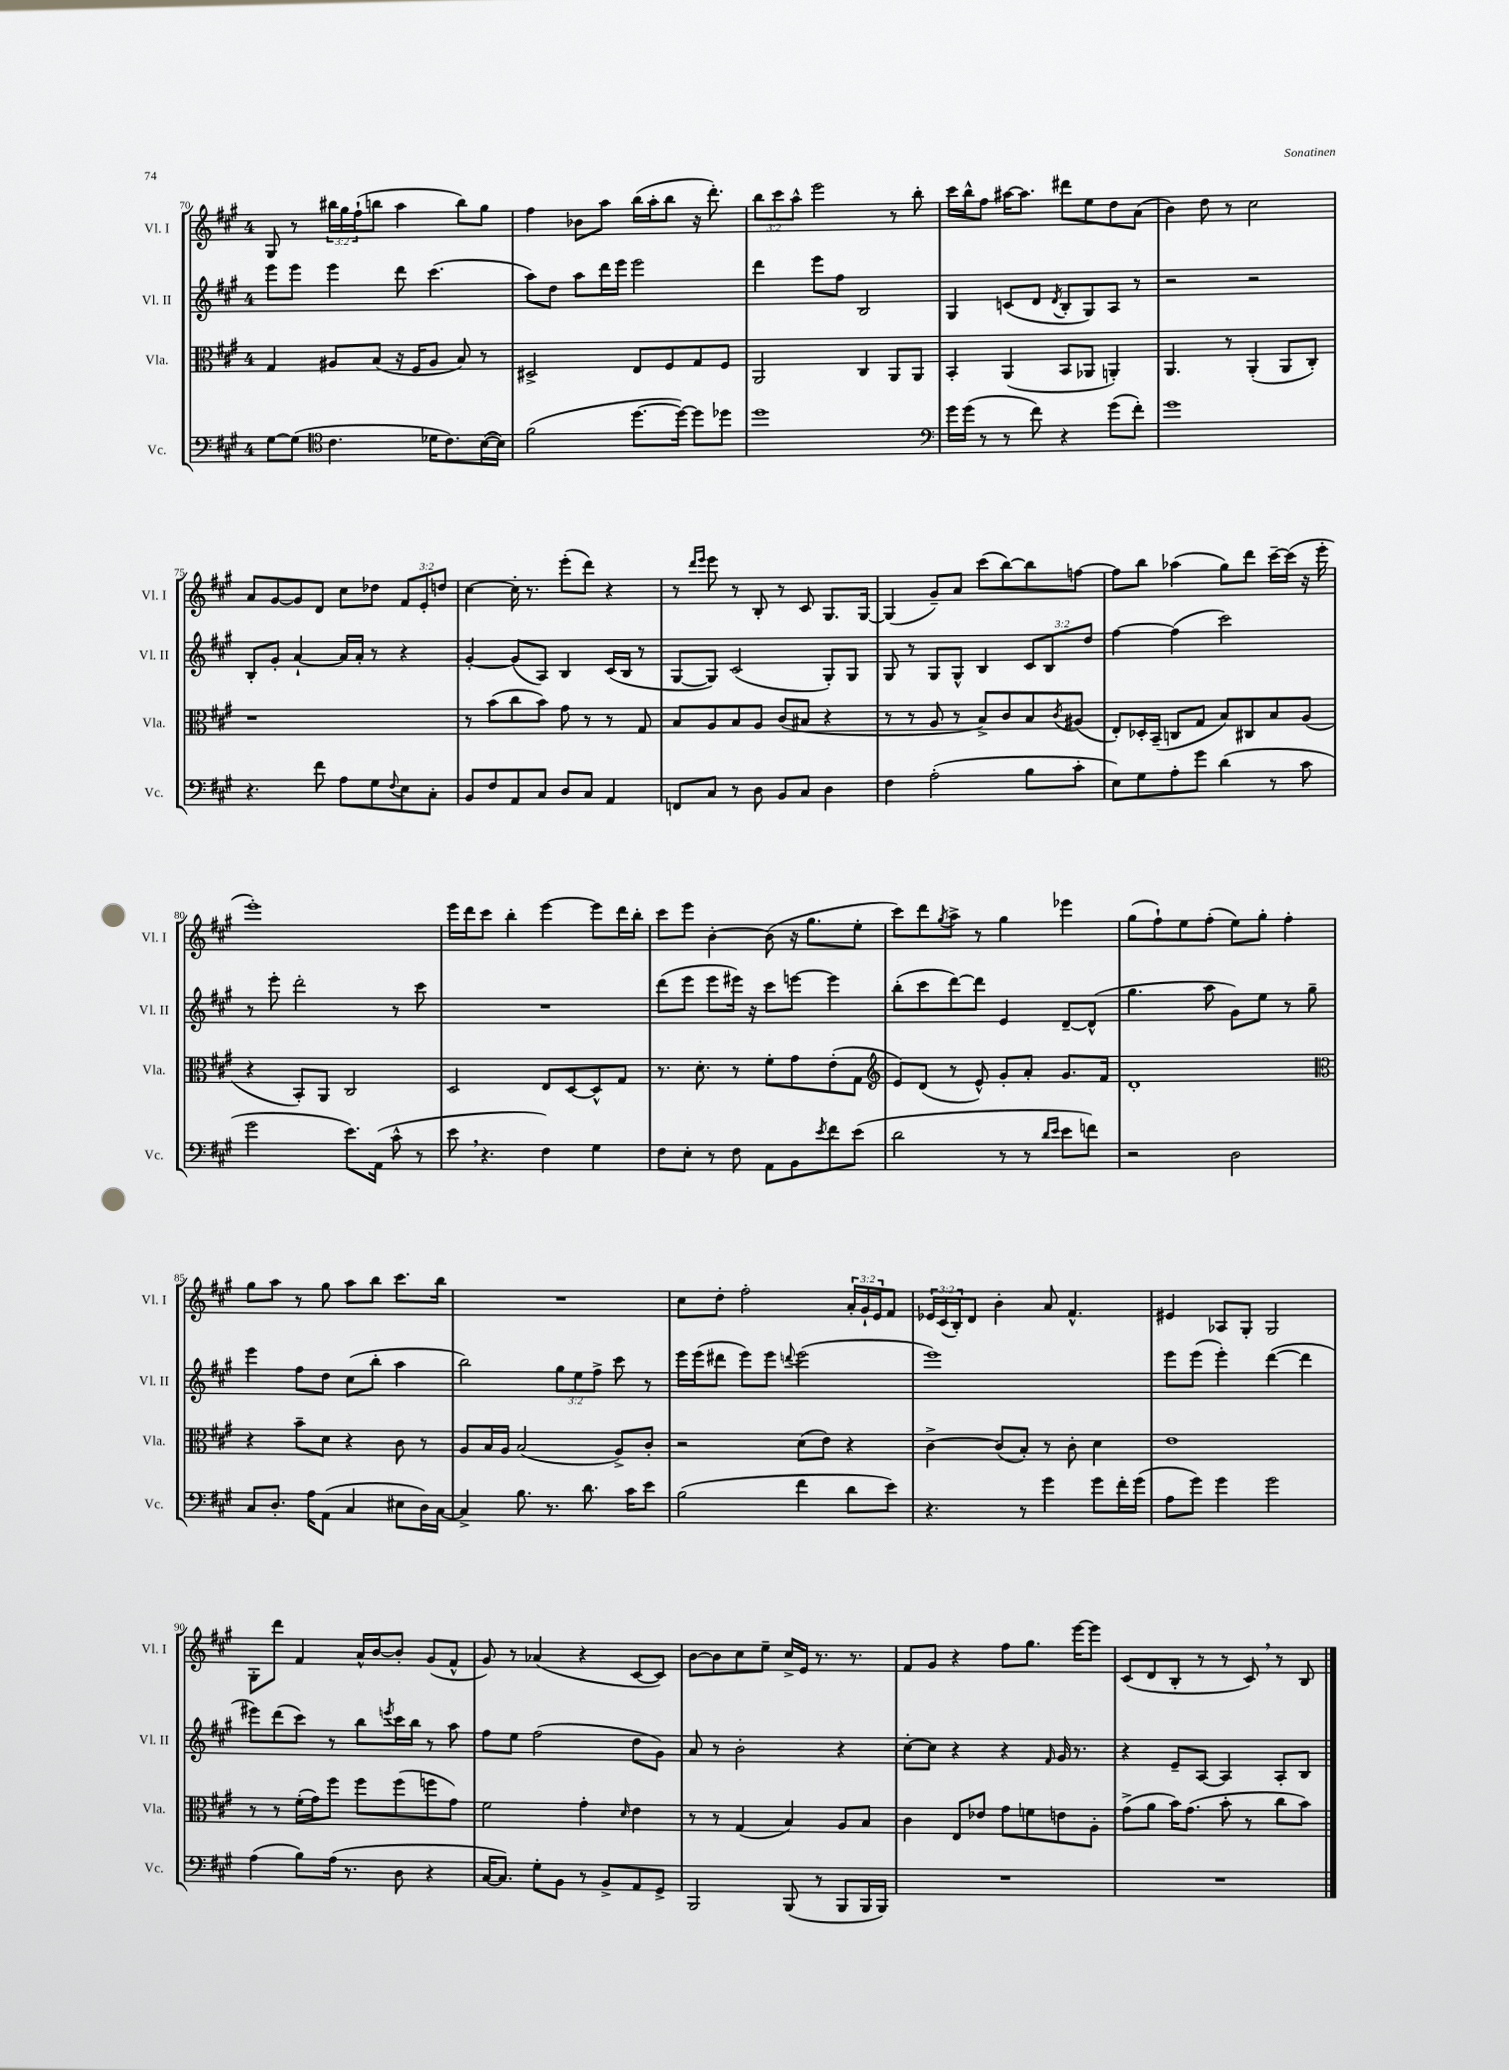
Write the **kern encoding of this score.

**kern	**kern	**kern	**kern
*staff4	*staff3	*staff2	*staff1
*clefF4	*clefC3	*clefG2	*clefG2
*k[f#c#g#]	*k[f#c#g#]	*k[f#c#g#]	*k[f#c#g#]
*M4/4	*M4/4	*M4/4	*M4/4
[8G#\L	4G#/	8eee\L	8G#/
(8G#\]J	.	8eee\J	8r
*clefC4	*	*	*
4.c#\	8A#/L	4eee\	24bb#\LL
.	.	.	24gg#\
.	.	.	(24ff#`\J
.	(8B/J	.	8bb\J
.	16r	8ddd\	4aa\
.	16F#/LK	.	.
16d-\LK	8A#/J	(4.ccc#\	.
8.c#\)	.	.	.
.	8B/)	.	8bb\L)
([16B\L	8r	.	8gg#\J
16B\]JJ)	.	.	.
=	=	=	=
(2f#\	2D#^/	8aa\L)	4ff#\
.	.	8dd\J	.
.	.	8aa\L	8b-\L
.	.	16ddd\L	8aa\J
.	.	16eee\JJ	.
[8.dd\L	8E/L	2eee\	(16bb\LL
.	.	.	16aa'\J
.	8F#/	.	8bb\J
16dd\_Jk)	.	.	.
8dd\]L	8G#/	.	16r
.	.	.	8.ddd'\)
8dd-\J	8F#/J	.	.
=	=	=	=
1dd	2AA/	4ddd\	12bb\L
.	.	.	12ccc#\
.	.	.	12aa^^\J
.	.	8eee\L	2eee\
.	.	8ff#\J	.
.	4C#/	2B/	.
.	8AA/L	.	8r
.	8AA/J	.	8bb'\
=	=	=	=
*clefF4	*	*	*
16g#\LL	4BB'/	4G#/	16ccc#\LL
(16g#\JJ	.	.	16bb^^\J
8r	.	.	8ff#\J
8r	(4AA/	(8c/L	[16aa#\LK
.	.	.	8.aa#\]J
8f#\)	.	8d/J	.
.	.	8qd/	.
4r	8BB/L	8B'/L	8ddd#\L
.	8AA-/J	8G#/)	8ee\
(8g#\L	4AA'/)	8A/J	8dd\
8f#'\J)	.	8r	(8a\J
=	=	=	=
1g#	4.AA/	2r	4b\)
.	.	.	8dd\
.	8r	.	8r
.	(4AA'/	2r	2cc#\
.	8AA/L	.	.
.	8C#'/J)	.	.
=	=	=	=
4.r	1r	8B'/L	8a/L
.	.	8g#'/J	[8g#/
.	.	[4a`/	8g#/]
8f#\	.	.	8d/J
8A\L	.	16a/]LL	8cc#\L
.	.	16a'/JJ	.
8G#\	.	8r	8dd-\J
8qqF#/	.	.	.
8E\	.	4r	12f#/L
.	.	.	12e'/
8C#'\J	.	.	.
.	.	.	12dd/J
=	=	=	=
8BB/L	8r	[4g#'/	[4cc#\
8F#/	(8b\L	.	.
8AA/	8cc#\	(8g#/]L	16cc#'\]
.	.	.	8.r
8C#/J	8b\J)	8A/J)	.
8D/L	8g#\	4B/	(8eee'\L
8C#/J	8r	.	8ddd\J)
4AA/	8r	(16c#/LL	4r
.	.	16B/JJ	.
.	8G#/	8r	.
=	=	=	=
8FF/L	8B/L	[8G#/L	8r
.	.	.	16qqddd/LL
.	.	.	16qqeee/JJ
8C#/J	8A/	8G#/]J)	8eee\
8r	8B/	(2c#/	8r
8D\	8A/J	.	8B'/
8BB/L	(8c#/L	.	8r
8C#/J	8B#/J	.	8c#/
4D\	4r	8G#'/L)	8.G#/L
.	.	8G#/J	.
.	.	.	[16G#/Jk
=	=	=	=
4F#\	8r	8G#/	(4G#/]
.	8r	8r	.
(2A'\	8A/	8G#/L	8g#~/L)
.	8r	8G#^^/J	8a/J
.	8B^/L)	4B/	(8ccc#\L
.	8c#/	.	[8bb\)
8B\L	8B/	12c#/L	8bb\]
.	.	12B/	.
.	8qc#/	.	.
8c#'\J	(8A#/J	.	[8ff\J
.	.	12dd/J	.
=	=	=	=
8E\L)	8E'/L)	[4ff#\	8ff\]L
8G#\	16D-'/L	.	8bb\J
.	(16BB~/JJ	.	.
8A'\	8C/L	(4ff#\]	(4aa-\
8g#\J	8G#/J	.	.
(4d\	8B/L)	2ccc#\)	8gg#\L)
.	8C#/	.	8ddd\J
8r	8B/	.	[16ccc#~\LL
.	.	.	(16ccc#\]JJ
8c#\	(8A/J	.	16r
.	.	.	16eee'\
=	=	=	=
2g#\	4r	8r	1eee')
.	.	8eee'\	.
.	8BB'/L)	2ddd'\	.
.	8AA/J	.	.
8.e\L)	2C#/	.	.
(16AA\Jk	.	.	.
8c#^^\	.	8r	.
8r	.	8ccc#\	.
=	=	=	=
8e\	2D/	1r	16eee\LL
.	.	.	16ddd\J
4.r	.	.	8ccc#\J
.	.	.	4bb'\
4F#\)	8E/L	.	[4eee\
.	[8D/	.	.
4G#\	8D^^/]	.	8eee\]L
.	8G#/J	.	16ddd\L
.	.	.	16bb'\JJ
=	=	=	=
8F#\L	8.r	(8ddd\L	8ccc#\L
8E'\J	.	8eee\J	8eee\J
.	8.d'\	.	.
8r	.	8eee\L	[4b'\
8F#\	8r	16eee#\Jk)	.
.	.	16r	.
8AA\L	8f#'\L	8ccc#\L	(8b\]
8BB\	8g#\	[8eee\J	16r
.	.	.	8.gg#\L
8qe/	.	.	.
8f#\	(8e'\	4eee\]	.
(8e\J	8G#\J	.	8ee'\J
=	=	=	=
*	*clefG2	*	*
2d\	8e/L)	(8bb'\L	8ccc#\L)
.	(8d/J	8ccc#\	8ddd\
.	.	.	8qgg#/
.	8r	[8ddd\)	8aa^\J
.	8e^^/)	8ddd\]J	8r
8r	8g#'/L	4e/	4gg#\
8r	8a'/J	.	.
16qqd/LL	.	.	.
16qqe/JJ	.	.	.
8e\L	8.g#/L	[8d~/L	4eee-\
8f\J)	.	(8d^^/]J	.
.	16f#/Jk	.	.
=	=	=	=
2r	1d'	4.gg#\	(8gg#\L
.	.	.	8ff#`\)
.	.	.	8ee\
.	.	8aa\	(8ff#'\J
2D\	.	8g#\L)	8ee\L)
.	.	8ee\J	8gg#'\J
.	.	8r	4ff#'\
.	.	8gg#~\	.
=	=	=	=
*	*clefC3	*	*
8C#/L	4r	4eee\	8gg#\L
8.D'/J	.	.	8aa\J
.	8b~\L	8ff#\L	8r
16A\LK	.	.	.
(8AA\J	8d\J	8dd\J	8gg#\
4C#/	4r	(8cc#\L	8aa\L
.	.	8bb'\J	8bb\J
8E#\L	8c#\	4aa\	8.ccc#\L
16D\L)	8r	.	.
[16C#\JJ	.	.	16bb\Jk
=	=	=	=
4C#^/]	8A/L	2bb\)	1r
.	16B/L	.	.
.	16A/JJ	.	.
8.B\	(2B/	.	.
8.r	.	.	.
.	.	12gg#\L	.
.	.	12ee\	.
8.d\	.	.	.
.	.	12ff#^\J	.
.	8A^/L)	8ccc#\	.
16c#\LK	.	.	.
8e\J	8c#'/J	8r	.
=	=	=	=
(2B\	2r	16eee\LL	8cc#\L
.	.	(16eee\J	.
.	.	8ddd#\J	8dd'\J
.	.	8eee\L)	2ff#'\
.	.	8eee\J	.
.	.	8qqddd/	.
4f#\	(8d\L	(2eee\	.
.	8e\J)	.	.
8d\L	4r	.	24a'/LL
.	.	.	24g#`/
.	.	.	24e/J
8e\J)	.	.	8f#/J
=	=	=	=
4.r	[4c#^\	1eee)	24e-/LL
.	.	.	(24c#/
.	.	.	24B'/J)
.	.	.	8d/J
.	(8c#/]L	.	4b'\
8r	8B'/J)	.	.
4g#\	8r	.	8a/
.	8c#'\	.	4.f#^^/
8g#\L	4d\	.	.
16f#'\L	.	.	.
(16g#\JJ	.	.	.
=	=	=	=
8A\L	1e	8eee\L	4e#/
8g#\J)	.	(8eee\J	.
4g#\	.	4eee'\)	8A-/L
.	.	.	8G#'/J
2g#\	.	([4ddd\	2G#/
.	.	4ddd\]	.
=	=	=	=
(4A\	8r	8eee#\L)	8G#'\L
.	8r	(8ddd\	8ddd\J
8B\L)	(16f#'\LL	8ccc#\J)	4f#/
.	16g#\J)	.	.
(16A\Jk	8ff#\J	8r	.
8.r	.	.	.
.	8ff#\L	8bb\L	16a^^/LL
.	.	.	[16b/J
.	.	8qeee/	.
8D\	(8ff#\	16ccc#\L	8b'/]J
.	.	16bb\JJ	.
4r	8ff\	8r	(8g#/L
.	8g#\J)	8aa\	8f#^^/J
=	=	=	=
[16C#/LK	2f#\	8ff#\L	8g#/)
8.C#/]J)	.	.	.
.	.	8ee\J	8r
8G#'\L	.	(2ff#\	(4a-/
8BB\J	.	.	.
8r	4g#'\	.	4r
8BB^/L	.	.	.
.	16qqd/	.	.
8AA/	4e\	8dd\L	[8c#/L
8GG#^/J	.	8g#\J)	8c#/]J)
=	=	=	=
2BBB/	8r	8a/	[8b\L
.	8r	8r	8b\]
.	(4G#/	2b'\	8cc#\
.	.	.	8ee~\J
(8BBB/	4B/)	.	16cc#^/LL
.	.	.	16e/JJ
8r	.	.	8.r
8BBB/L	8A/L	4r	.
.	.	.	8.r
16BBB/L	8B/J	.	.
16BBB/JJ)	.	.	.
=	=	=	=
1r	4c#\	[8cc#'\L	8f#/L
.	.	8cc#\]J	8g#/J
.	8E/L	4r	4r
.	8e-/J	.	.
.	8g#\L	4r	8ff#\L
.	8f\	.	8.gg#\J
.	.	16qqf#/	.
.	8e\	16g#/	.
.	.	8.r	[16eee\LK
.	8A'\J	.	8eee\]J
=	=	=	=
1r	(8g#^\L	4r	(8c#/L
.	8a\J	.	8d/
.	16b\LK)	8e~/L	8B'/J
.	(8.g#\J	.	.
.	.	[8A/J	8r
.	8b'\	4A/]	8r
.	8r	.	8c#/)
.	8cc#\L	8A'/L	8r
.	8b\J)	8B/J	8B/
==	==	==	==
*-	*-	*-	*-
